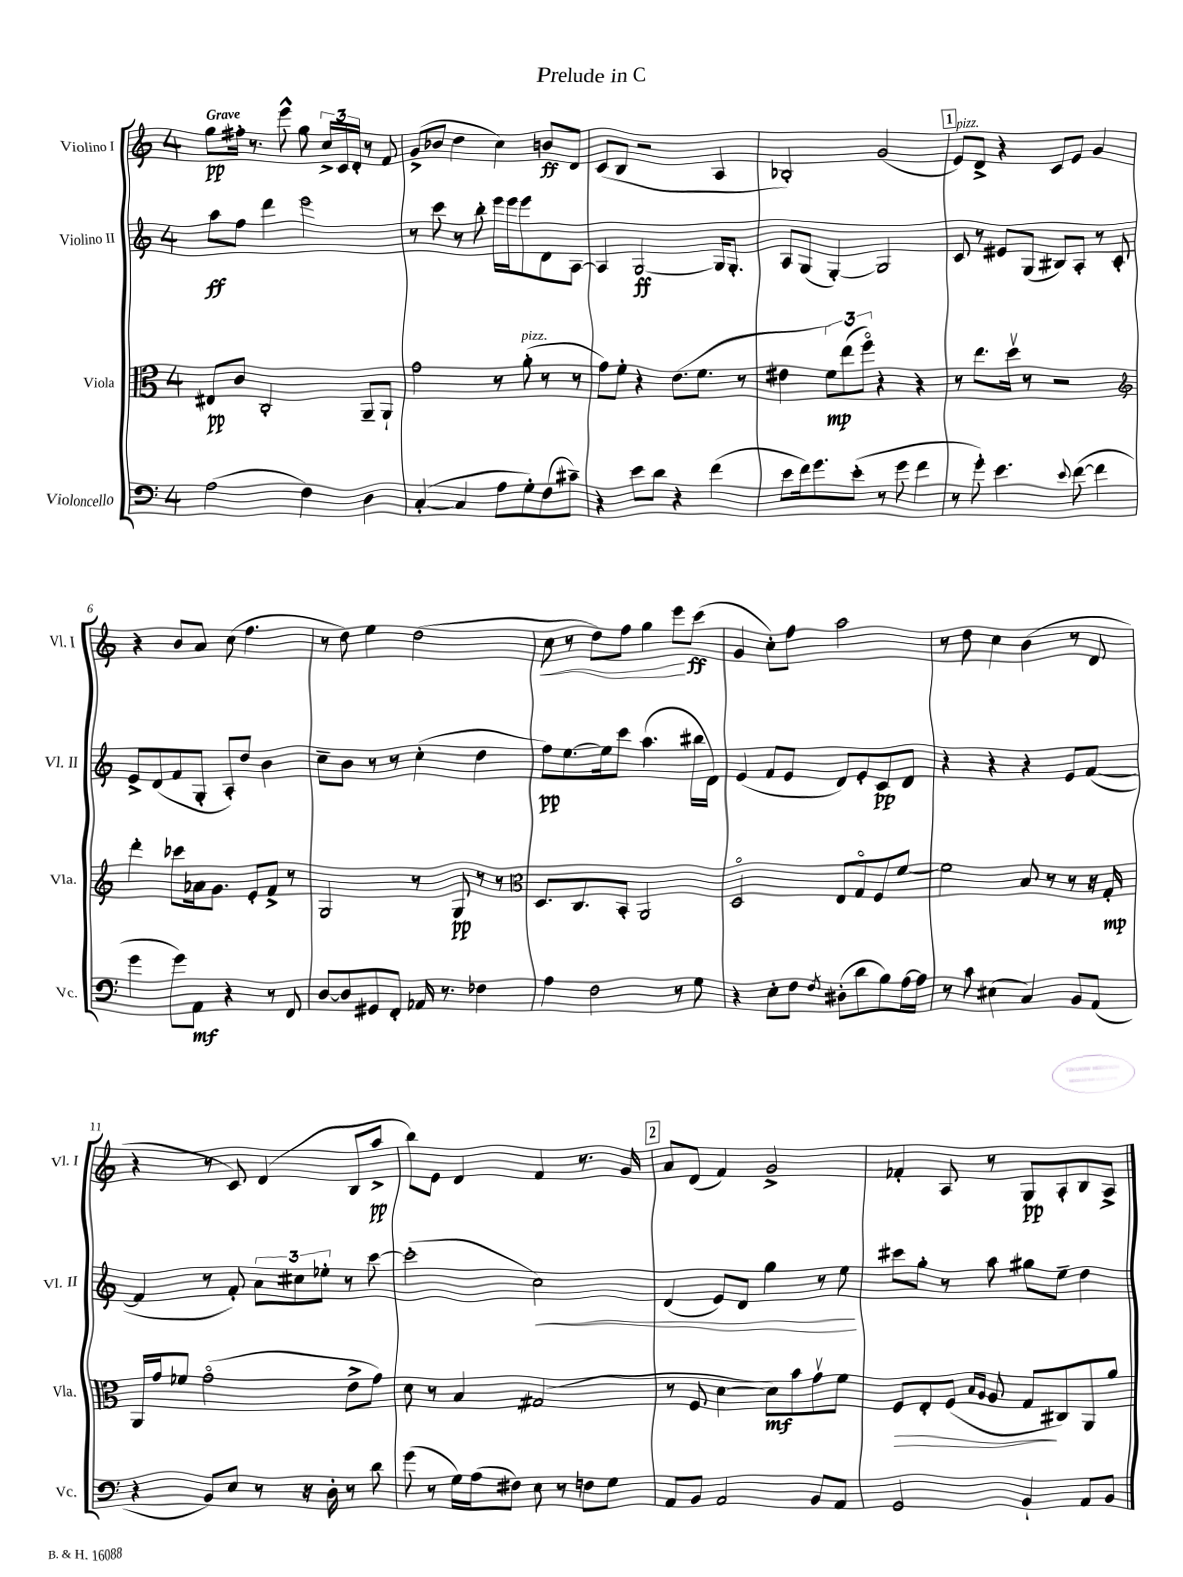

**kern	**kern	**kern	**kern
*staff4	*staff3	*staff2	*staff1
*clefF4	*clefC3	*clefG2	*clefG2
*k[]	*k[]	*k[]	*k[]
*M4/4	*M4/4	*M4/4	*M4/4
(2A	8E#	8aa	8gg
.	8c	8ff	16ff#'
.	.	.	8.r
.	2C'	4ddd	.
.	.	.	8eee^^
4F)	.	2eee	8gg
.	.	.	24cc^
.	.	.	24c
.	.	.	24d'
4D	8AA~	.	8r
.	8AA`	.	8f
=	=	=	=
([4C'	2g	8r	(8g^
.	.	8ccc	8b-
4C]	.	8r	4dd
.	.	8bb'	.
8A	8r	16eee	4cc)
.	.	16eee	.
8G')	(8a'	8eee	.
(8F	8r	8d	8b
8c#~)	8r	[8A	8d
=	=	=	=
4r	8g)	4A]	(8c
.	8f'	.	8B
8e	4r	[2G	2r
8d	.	.	.
4r	(8.e	.	.
.	8.f	.	.
(4f	.	16G]	4A
.	.	8.G'	.
.	8r	.	.
=	=	=	=
8e	4e#	8A	2B-')
16f)	.	(8G	.
8.g	.	.	.
.	12f)	[4G')	.
.	(12ee	.	.
(8e'	.	.	.
.	12ffo)	.	.
8r	4r	2G]	(2g
8g	.	.	.
4f	4r	.	.
=	=	=	=
8r	8r	8c	8e)
8g')	8.ee	8r	8d^
4.e	.	8e#	4r
.	16ddv	.	.
.	8r	(8G	.
.	2r	8B#)	8c
8qqe	.	.	.
([8f	.	8A'	8e
4f]	.	8r	4g
.	.	8c'	.
=	=	=	=
*	*clefG2	*	*
4g	4ddd'	8e^	4r
.	.	(8d	.
8g)	8ccc-	8f	8b
8AA	16a-	8G'	8a
.	8.g	.	.
4r	.	8A')	(8cc
.	8e'	8dd	4.ff
8r	8f^	4b	.
8FF	8r	.	.
=	=	=	=
[8D	2G	8cc~	8r
8D]	.	8b	8dd)
8GG#	.	8r	4ee
8FF'	.	8r	.
16AA-	8r	(4cc'	(2dd
8.r	.	.	.
.	8G	.	.
4F-	8r	4dd	.
.	8r	.	.
=	=	=	=
*	*clefC3	*	*
4A	8.D	8ff)	8cc
.	.	[8.ee	8r
.	8.C	.	.
2F	.	.	8dd)
.	.	16ee]	.
.	8BB'	8ccc	8ff
.	2AA	(4.aa	4gg
8r	.	.	8eee
8G	.	16bb#	(8ccc
.	.	16d)	.
=	=	=	=
4r	2Do	(4e	4g
8E'	.	8f	8cc')
8F	.	8e	8ff
8qF	.	.	.
(8D#'	8E	8d)	2aa
8d	8Go	8e'	.
8B)	8F	8c	.
[16A	[8f	8d	.
16A]	.	.	.
=	=	=	=
8r	2f]	4r	8r
8c	.	.	8dd
(4E#	.	4r	4cc
4C)	8B	4r	(4b
.	8r	.	.
8BB	8r	8e	8r
(8AA	16r	([8f	8d
.	16G'	.	.
=	=	=	=
4r	16AA	4f]	4r
.	16g	.	.
.	8f-	.	.
8BB)	(2go	8r	8r
8E	.	8f')	8c)
8r	.	12a	(4d
.	.	12cc#	.
16r	.	.	.
.	.	12ee-'	.
16D'	.	.	.
8r	8e^	8r	8B
8d	8g)	[8ccc	8aa^
=	=	=	=
(8g	8d	(2ccc']	8bb)
8r	8r	.	8e
16G)	4B	.	4d
(16A	.	.	.
8F#)	.	.	.
8E	(2G#	2cc)	4f
8r	.	.	.
8F	.	.	8.r
8G	.	.	.
.	.	.	16g
=	=	=	=
8AA	8r	(4d	8a
8BB	8F	.	(8d
2AA	[4d	8e)	4f)
.	.	8d	.
.	8d])	4gg	2g^
.	8b	.	.
8BB	8gv	8r	.
8AA	8f	8ee	.
=	=	=	=
2GG	8F	8ccc#	4f-'
.	8E'	8gg'	.
.	(8F	8r	8A
.	16qqB	.	.
.	16qqA	.	.
.	8A	8aa	8r
4BB`	8G	8gg#	8G
.	8C#)	8ee~	8A'
8AA	8AA	4dd	8B
8BB	8a	.	8A^
==	==	==	==
*-	*-	*-	*-
